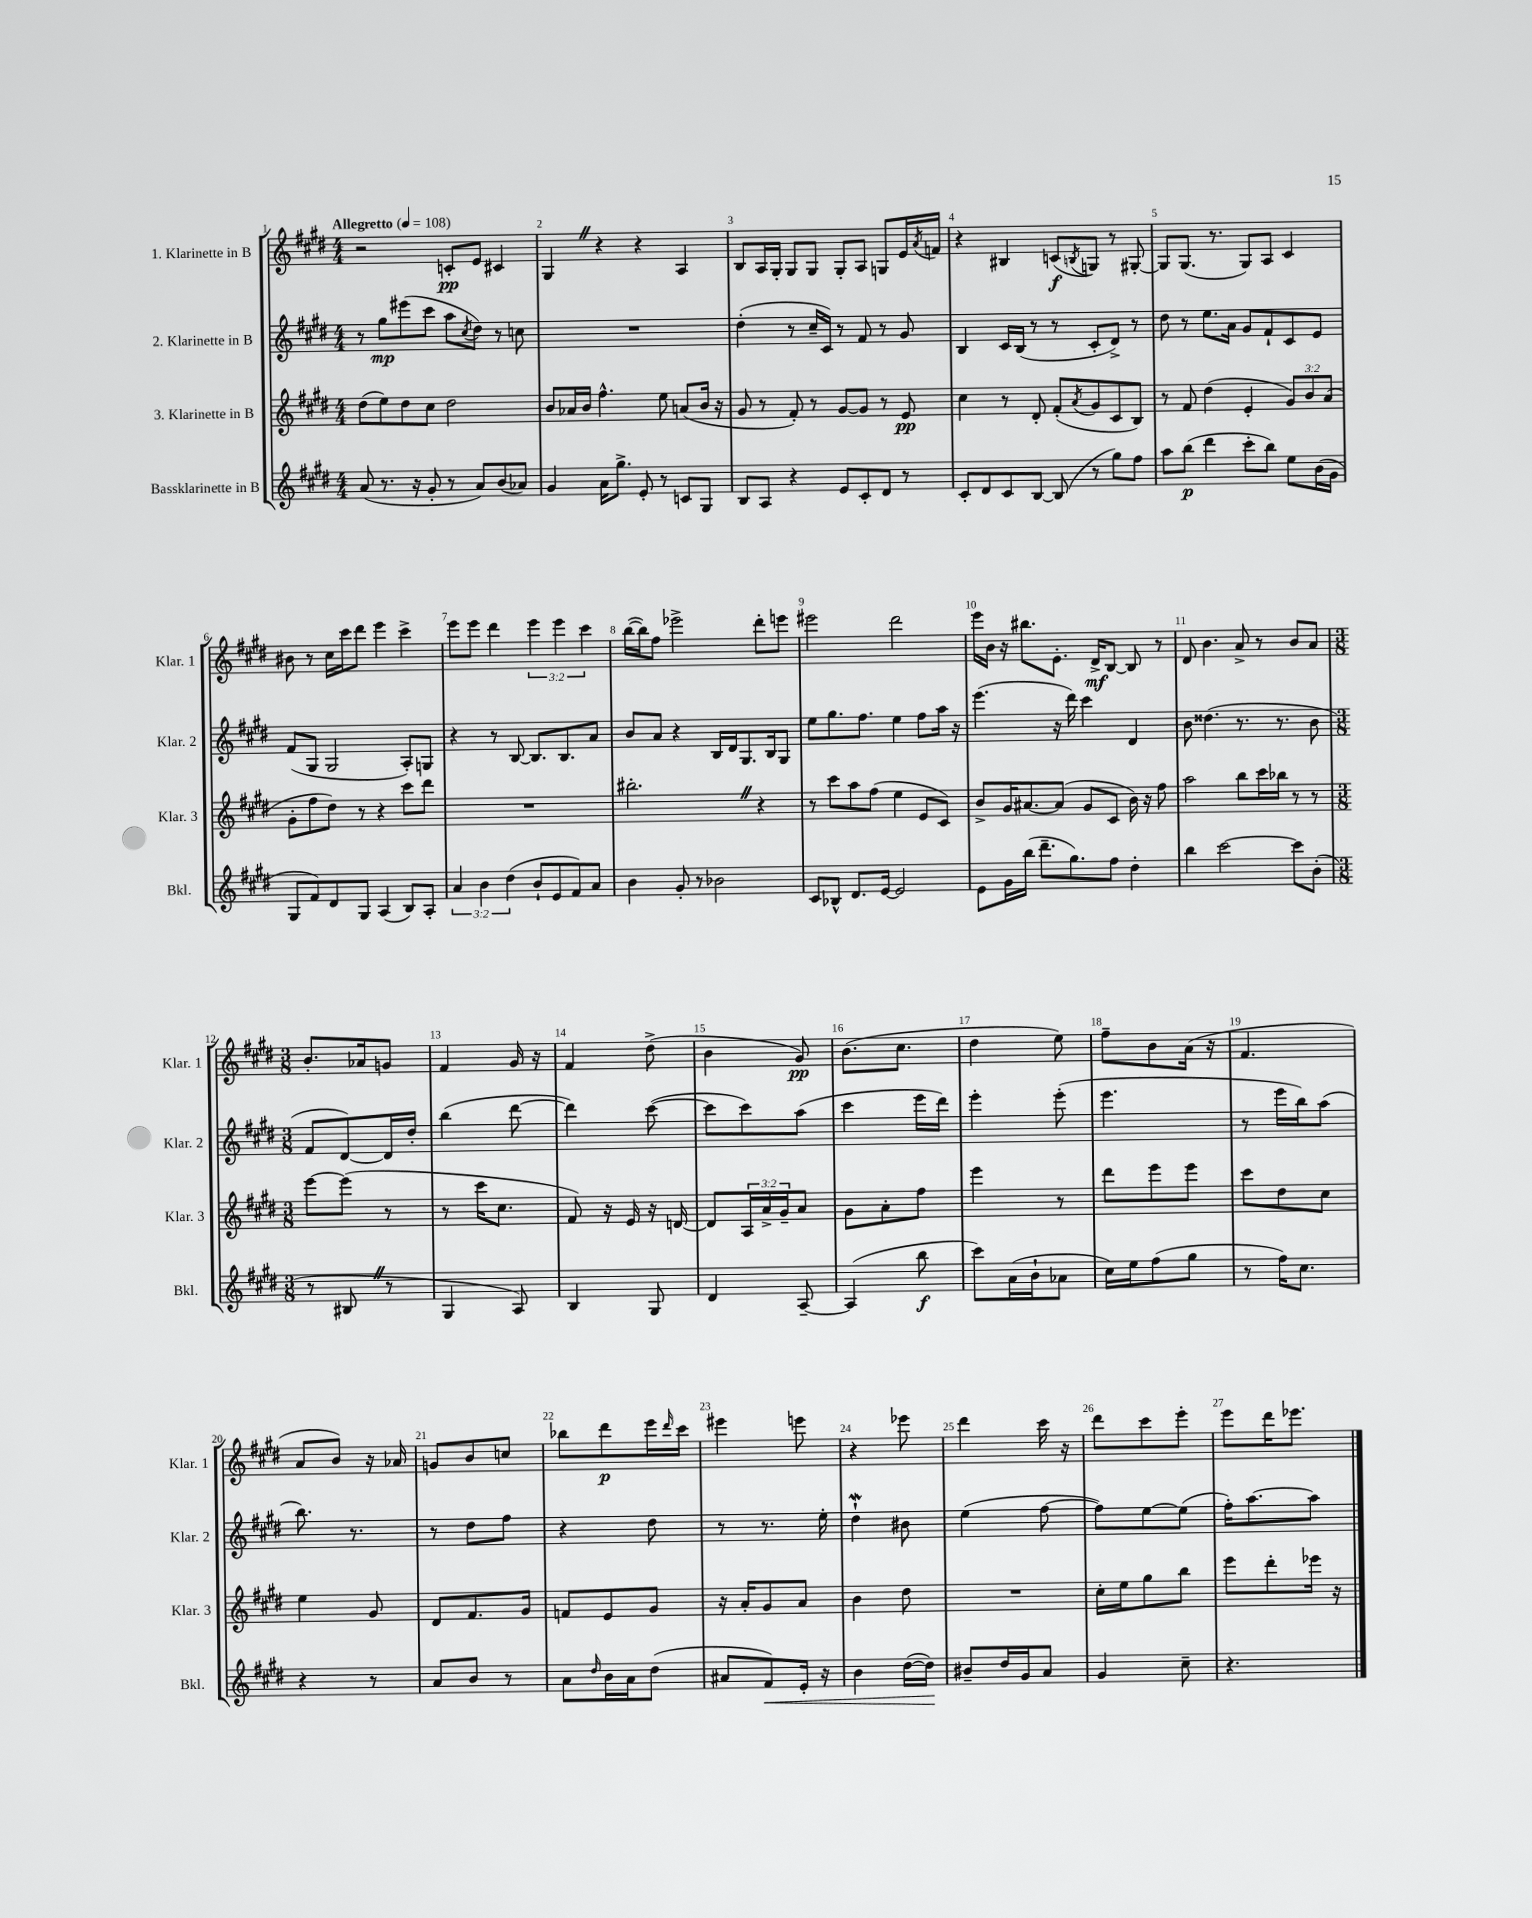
<<
\new StaffGroup <<
\new Staff = "s0" \with { instrumentName = "1. Klarinette in B" shortInstrumentName = "Klar. 1" } {
    \clef treble \key e \major \numericTimeSignature \time 4/4 \override Staff.TupletNumber.text = #tuplet-number::calc-fraction-text \tempo "Allegretto" 4 = 108
    r2 c'8-.\pp e'8 cis'4 |
    gis4 \once \override BreathingSign.text = \markup { \musicglyph "scripts.caesura.straight" } \breathe r4 r4 a4 |
    b8 a16 gis16-. gis8 gis8 gis8-. a8 g8 e'16 \acciaccatura { a'8 } f'16 |
    r4 bis4 c'8\f( \acciaccatura { b8 } g8) r8 gis8~-. |
    gis8 gis8.( r8. gis8) a8 cis'4 |
    bis'8 r8 cis''16 cis'''16 dis'''8 e'''4 cis'''4-> |
    e'''8 e'''8 dis'''4 \tuplet 3/2 { e'''4 e'''4 cis'''4 } |
    b''16~( b''16) fis''8 ees'''2-> dis'''8-. e'''8 |
    eis'''2 dis'''2 |
    e'''16 b'16 r16 bis''8. e'8.-. dis'16->\mf b8~ b8 r8 |
    dis'8 b'4. a'8-> r8 b'8 a'8 |
    \numericTimeSignature \time 3/8 b'8.-. aes'16 g'8 |
    fis'4 gis'16 r16 |
    fis'4 dis''8->( |
    b'4 gis'8\pp) |
    b'8.( cis''8. |
    dis''4 e''8) |
    fis''8-- b'8 a'16( r16 |
    fis'4. |
    a'8 b'8) r16 aes'16 |
    g'8 b'8 c''8 |
    bes''8 dis'''8\p e'''16 \grace { dis'''16 } cis'''16 |
    eis'''4 e'''8 |
    r4 ees'''8 |
    dis'''4 cis'''16 r16 |
    dis'''8 cis'''8 e'''8-. |
    e'''8 dis'''16 ees'''8. \bar "|." |
}
\new Staff = "s1" \with { instrumentName = "2. Klarinette in B" shortInstrumentName = "Klar. 2" } {
    \clef treble \key e \major \numericTimeSignature \time 4/4
    r8 gis''8\mp eis'''8( cis'''8 a''8 \acciaccatura { cis''8 } dis''8) r8 c''8 |
    R1 |
    dis''4-.( r8 cis''16-- cis'16) r8 fis'8 r8 gis'8 |
    b4 cis'16 b16( r8 r8 cis'8-. dis'8->) r8 |
    dis''8 r8 e''8. a'16 gis'8 fis'8-! cis'8 e'8 |
    fis'8( gis8 gis2 a8-.) g8 |
    r4 r8 b8~ b8. b8. a'8 |
    b'8 a'8 r4 b16 dis'16 gis8. b16 gis8 |
    e''8 gis''8. fis''8. e''4 fis''8 a''16 r16 |
    e'''4.( r16 dis'''16) cis'''4 dis'4 |
    b'8 disis''4.( r8. r8. b'8 |
    \numericTimeSignature \time 3/8 fis'8 dis'8~) dis'16 dis''16-. |
    b''4( dis'''8~ |
    dis'''4) cis'''8~( |
    cis'''8 cis'''8) a''8( |
    cis'''4 e'''16 dis'''16) |
    e'''4-. e'''8-.( |
    e'''4. |
    r8 e'''16 b''16) a''8( |
    b''8.) r8. |
    r8 dis''8 fis''8 |
    r4 dis''8 |
    r8 r8. e''16-. |
    dis''4-!\mordent bis'8 |
    e''4( fis''8~ |
    fis''8) e''8~ e''8( |
    fis''16-.) a''8.~ a''8 \bar "|." |
}
\new Staff = "s2" \with { instrumentName = "3. Klarinette in B" shortInstrumentName = "Klar. 3" } {
    \clef treble \key e \major \numericTimeSignature \time 4/4 \override Staff.TupletNumber.text = #tuplet-number::calc-fraction-text
    dis''8( e''8) dis''8 cis''8 dis''2 |
    b'8 aes'16 b'16 fis''4.-^ e''8 a'8( b'16 r16 |
    gis'8 r8 fis'8-.) r8 gis'8~ gis'8 r8 e'8\pp |
    cis''4 r8 dis'8-. fis'8-.( \acciaccatura { a'8 } gis'8 cis'8 b8) |
    r8 fis'8 dis''4( e'4-. \tuplet 3/2 { gis'8) b'8 a'8( } |
    gis'8-. fis''8 dis''8) r8 r4 cis'''8 dis'''8 |
    R1 |
    bis''2.-. \once \override BreathingSign.text = \markup { \musicglyph "scripts.caesura.straight" } \breathe r4 |
    r8 cis'''8 a''8 fis''8( e''4 e'8 cis'8) |
    b'8-> gis'16 ais'8.~ ais'8( gis'8 cis'8 b'16) r16 fis''8 |
    a''2 b''8 cis'''16 bes''16 r8 r8 |
    \numericTimeSignature \time 3/8 e'''8~ e'''8( r8 |
    r8 cis'''16 cis''8. |
    fis'8) r16 e'16 r16 d'16~ |
    d'8 \tuplet 3/2 { a16 a'16-> gis'16-- } a'8 |
    gis'8 a'8-. fis''8 |
    e'''4 r8 |
    dis'''8 e'''8 e'''8 |
    cis'''8 dis''8 cis''8 |
    e''4 gis'8 |
    dis'8 fis'8. gis'16 |
    f'8 e'8 gis'8 |
    r16 a'16-. gis'8 a'8 |
    b'4 dis''8 |
    R4. |
    cis''16-. e''16 gis''8 b''8 |
    e'''8 dis'''8-. ees'''16 r16 \bar "|." |
}
\new Staff = "s3" \with { instrumentName = "Bassklarinette in B" shortInstrumentName = "Bkl." } {
    \clef treble \key e \major \numericTimeSignature \time 4/4 \override Staff.TupletNumber.text = #tuplet-number::calc-fraction-text
    a'8( r8. r16 gis'8-. r8 a'8) b'8( aes'8) |
    gis'4 a'16 gis''8.-> e'8-. r8 c'8 gis8 |
    b8 a8 r4 e'8 cis'8-. dis'8 r8 |
    cis'8-. dis'8 cis'8 b8~ b8( r8 gis''8) fis''8 |
    a''8 b''8\p( dis'''4 cis'''8-. b''8) e''8 b'16( gis'16 |
    gis8 fis'8) dis'8 gis8 a4( b8) a8-. |
    \tuplet 3/2 { a'4 b'4 dis''4( } b'8-! e'8 fis'8) a'8 |
    b'4 gis'8-. r8 bes'2 |
    cis'8 bes8-^ dis'8. e'16~ e'2 |
    e'8 gis'16 b''16( dis'''8.-- gis''8.) fis''8 dis''4-. |
    b''4 cis'''2~ cis'''8 b'8-.( |
    \numericTimeSignature \time 3/8 r8 bis8 \once \override BreathingSign.text = \markup { \musicglyph "scripts.caesura.straight" } \breathe r8 |
    gis4 a8) |
    b4 gis8 |
    dis'4 a8~-- |
    a4( b''8\f |
    cis'''8) a'16( b'16-! aes'8 |
    cis''16) e''16 fis''8( gis''8 |
    r8 fis''16) cis''8. |
    r4 r8 |
    a'8 b'8 r8 |
    a'8 \grace { dis''16 } b'16 a'16 dis''8( |
    ais'8 fis'8\<) e'16-. r16 |
    b'4 dis''16~( dis''16\!) |
    bis'8-- dis''16 gis'16 a'8 |
    gis'4 cis''8-- |
    r4. \bar "|." |
}
>>
>>
\layout { \context { \Score \override BarNumber.break-visibility = ##(#f #t #t) barNumberVisibility = #all-bar-numbers-visible } }
